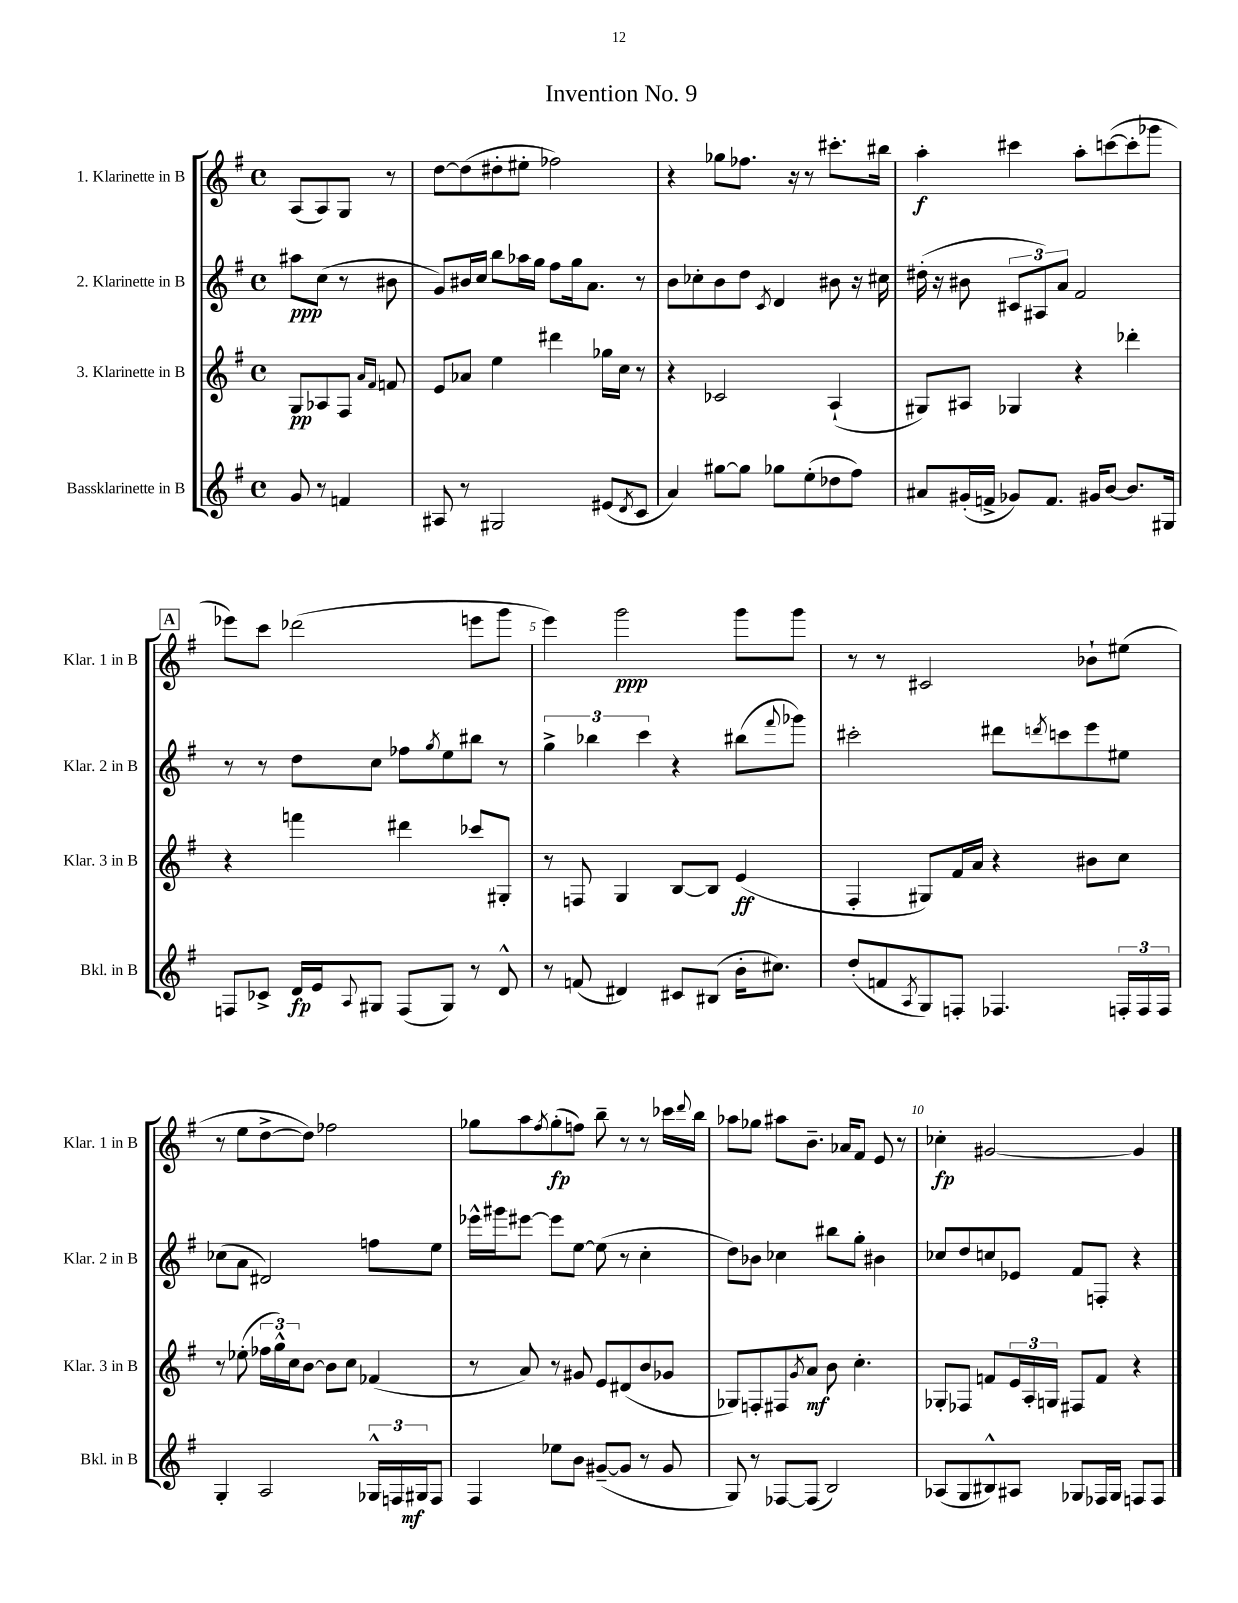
\header { title = "Invention No. 9" }
<<
\new StaffGroup <<
\new Staff = "s0" \with { instrumentName = "1. Klarinette in B" shortInstrumentName = "Klar. 1 in B" } {
    \clef treble \key g \major \defaultTimeSignature \time 4/4 \partial 2
    a8( a8) g8 r8 |
    d''8~ d''8( dis''8-. eis''8-. fes''2) |
    r4 ges''8 fes''8. r16 r8 cis'''8.-. bis''16 |
    a''4-.\f cis'''4 a''8-. c'''8~( c'''8-. ges'''8 |
    \mark \markup { \box "A" } ees'''8) c'''8 des'''2( e'''8 g'''8 |
    e'''4) g'''2\ppp g'''8 g'''8 |
    r8 r8 cis'2 bes'8-! eis''8( |
    r8 e''8 d''8~-> d''8) fes''2 |
    ges''8 a''8 \acciaccatura { fis''8 } ges''8-.\fp( f''8) b''8-- r8 r8 ces'''16 \appoggiatura { d'''8 } b''16 |
    aes''8 ges''8 ais''8 b'8.-- aes'16 fis'8 e'8 r8 |
    ces''4-.\fp gis'2~ gis'4 \bar "|." |
}
\new Staff = "s1" \with { instrumentName = "2. Klarinette in B" shortInstrumentName = "Klar. 2 in B" } {
    \clef treble \key g \major \defaultTimeSignature \time 4/4 \partial 2
    ais''8\ppp c''8( r8 bis'8 |
    g'8) bis'16 c''16 b''8 aes''16 g''16 fis''8 g''16 a'8. r8 |
    b'8 ces''8-. b'8 d''8 \acciaccatura { c'8 } d'4 bis'8 r16 cis''16 |
    dis''16-.( r16 bis'8 \tuplet 3/2 { cis'8 ais8) a'8 } fis'2 |
    \mark \markup { \box "A" } r8 r8 d''8 c''8 fes''8 \acciaccatura { g''8 } e''8 bis''8 r8 |
    \tuplet 3/2 { g''4-> bes''4 c'''4 } r4 bis''8( \appoggiatura { fis'''8 } ges'''8) |
    cis'''2-. dis'''8 \acciaccatura { d'''8 } c'''8 e'''8 eis''8 |
    ces''8( a'8 dis'2) f''8 e''8 |
    ees'''16-^ gis'''16 eis'''8~ eis'''8 e''8~ e''8( r8 c''4-. |
    d''8) bes'8 ces''4 bis''8 g''8-. bis'4 |
    ces''8 d''8 c''8 ees'8 fis'8 f8-. r4 \bar "|." |
}
\new Staff = "s2" \with { instrumentName = "3. Klarinette in B" shortInstrumentName = "Klar. 3 in B" } {
    \clef treble \key g \major \defaultTimeSignature \time 4/4 \partial 2
    g8\pp aes8 fis8 \grace { a'16 fis'16 } f'8 |
    e'8 aes'8 e''4 dis'''4 ges''16 c''16 r8 |
    r4 ces'2 a4-!( |
    gis8) ais8 ges4 r4 des'''4-. |
    \mark \markup { \box "A" } r4 f'''4 dis'''4 ces'''8 gis8-. |
    r8 f8 g4 b8~ b8 e'4\ff( |
    fis4-. gis8) fis'16 a'16 r4 bis'8 c''8 |
    r8 ees''8-.( \tuplet 3/2 { fes''16 g''16-^) c''16 } b'8~ b'8 c''8 fes'4( |
    r8 a'8) r8 gis'8 e'8 dis'8( b'8 ges'8 |
    ges8) f8-. fis8 \acciaccatura { g'8 } a'8\mf b'8 c''4.-. |
    ges8-. fes8 f'8 \tuplet 3/2 { e'16 a16-. g16 } fis8 f'8 r4 \bar "|." |
}
\new Staff = "s3" \with { instrumentName = "Bassklarinette in B" shortInstrumentName = "Bkl. in B" } {
    \clef treble \key g \major \defaultTimeSignature \time 4/4 \partial 2
    g'8 r8 f'4 |
    ais8 r8 gis2 eis'8( \acciaccatura { d'8 } c'8 |
    a'4) gis''8~ gis''8 ges''8 e''8-.( des''8 fis''8) |
    ais'8 gis'16-.( f'16-> ges'8) f'8. gis'16 b'8~ b'8. gis16 |
    \mark \markup { \box "A" } f8 ces'8-> d'16\fp e'16 \appoggiatura { a8 } gis8 f8( gis8) r8 d'8-^ |
    r8 f'8( dis'4) cis'8 bis8( b'16-. cis''8.) |
    d''8-.( f'8 \acciaccatura { a8 } g8) f8-. fes4. \tuplet 3/2 { f16-. f16 f16 } |
    g4-. a2 \tuplet 3/2 { ges16-^ f16 gis16\mf } f8 |
    fis4 ees''8 b'8 gis'8~--( gis'8 r8 gis'8 |
    g8) r8 fes8~ fes8( b2) |
    aes8( g8 bis8-^) ais8 ges8 fes16 ges16 f8 f8 \bar "|." |
}
>>
>>
\layout { \context { \Score \override BarNumber.break-visibility = ##(#f #t #t) barNumberVisibility = #(every-nth-bar-number-visible 5) } }
